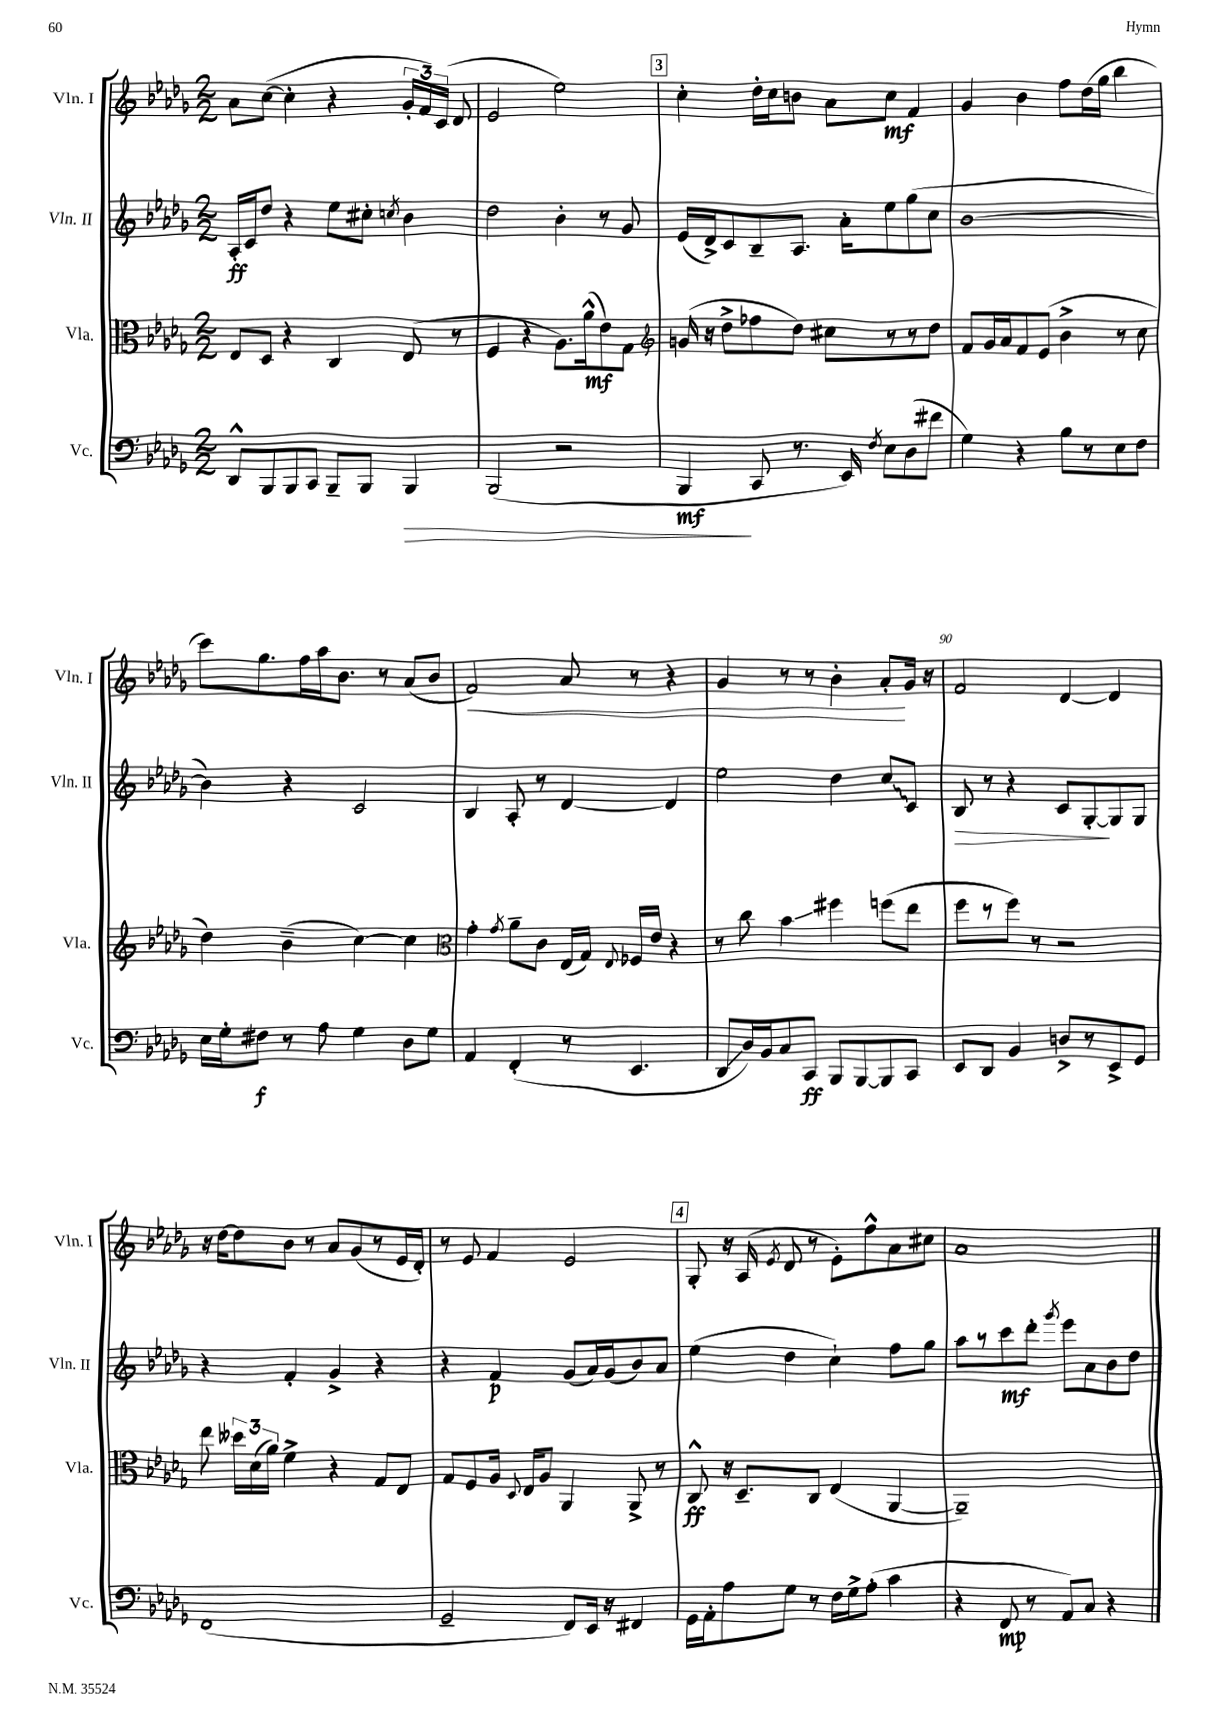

**kern	**kern	**kern	**kern
*staff4	*staff3	*staff2	*staff1
*clefF4	*clefC3	*clefG2	*clefG2
*k[b-e-a-d-g-]	*k[b-e-a-d-g-]	*k[b-e-a-d-g-]	*k[b-e-a-d-g-]
*M2/2	*M2/2	*M2/2	*M2/2
8DD-^^/L	8E-/L	16A-'/LL	8a-\L
.	.	16c/J	.
8BBB-/	8D-/J	8dd-/J	([8cc\J
8BBB-/	4r	4r	4cc'\]
8CC/J	.	.	.
8BBB-~/L	4C/	8ee-\L	4r
8BBB-/J	.	8cc#'\J	.
.	.	8qcc/	.
4BBB-/	(8E-/	4b-\	24g-'/LL
.	.	.	24f/)
.	.	.	(24c/JJ
.	8r	.	8d-/
=	=	=	=
(2BBB-/	4F/	2dd-\	2e-/
.	4r	.	.
2r	8.A-\L)	4b-'\	2ee-\)
.	(16a-^^\k	.	.
.	8e-\)	8r	.
.	8G-\J	8g-/	.
=	=	=	=
*	*clefG2	*	*
4BBB-/	(16g/	(16e-/LL	4cc'\
.	16r	16d-^/J)	.
.	8dd-^\L	8c/	.
8CC/	8ff-\	8B-~/	16dd-'\LL
.	.	.	16cc\J
8.r	8dd-\J)	8.A-/J	8b\J
.	8cc#\L	.	8a-\L
16EE-/)	.	16a-'\LK	.
8qF/	.	.	.
8E-\L	8r	8ee-\	8cc\J
(8D-\	8r	(8gg-\	4f/
8f#\J	8dd-\J	8cc\J	.
=	=	=	=
4G-\)	8f/L	[1b-	4g-/
.	16g-/L	.	.
.	16a-/J	.	.
4r	8f/	.	4b-\
.	(8e-/J	.	.
8B-\L	4b-^\	.	8ff\L
8r	.	.	(16dd-\L
.	.	.	16gg-\JJ
8E-\	8r	.	4bb-\
8F\J	8cc\	.	.
=	=	=	=
16E-\LL	4dd-\)	4b-\])	8ccc\L)
16G-'\J	.	.	.
8F#\J	.	.	8.gg-\
8r	(4b-~\	4r	.
.	.	.	16ff\L
8A-\	.	.	16aa-\J
.	.	.	8.b-\J
4G-\	[4cc\)	2c/	.
.	.	.	8r
8D-\L	4cc\]	.	(8a-/L
8G-\J	.	.	8b-/J
=	=	=	=
*	*clefC3	*	*
4AA-/	4g-'\	4B-/	2f/)
.	8qg-/	.	.
(4FF'/	8a-~\L	8A-'/	.
.	8c\J	8r	.
8r	(16E-/LL	[4d-/	8a-/
.	16G-/JJ)	.	.
.	8qqE-/	.	.
4.EE-/	16F-/LL	.	8r
.	16e-/JJ	.	.
.	4r	4d-/]	4r
=	=	=	=
8DD-/L	8r	2ee-\	4g-/
16D-/L)	8cc\	.	.
16BB-/J	.	.	.
8C/	4b-\	.	8r
8CC/J	.	.	8r
8BBB-/L	4ff#\	4dd-\	4b-'\
[8BBB-/	.	.	.
8BBB-/]	(8ff\L	8cc/L	8a-'/L
8CC/J	8ee-\J	8c/J	16g-/Jk
.	.	.	16r
=	=	=	=
8EE-/L	8ff\L	8B-/	2f/
8DD-/J	8r	8r	.
4BB-/	8ff\J)	4r	.
.	8r	.	.
8D^/L	2r	8c/L	[4d-/
8r	.	[8G-'/	.
8EE-^/	.	8G-/]	4d-/]
8GG-/J	.	8G-/J	.
=	=	=	=
(1FF	8ee-\	4r	16r
.	.	.	[16dd-\LK
.	24dd--\LL	.	8dd-\]
.	(24d-\	.	.
.	24a-\JJ)	.	.
.	4f^\	4f'/	8b-\J
.	.	.	8r
.	4r	4g-^/	8a-/L
.	.	.	(8g-/
.	8G-/L	4r	8r
.	8E-/J	.	16e-/L
.	.	.	16d-'/JJ)
=	=	=	=
2GG-~/	8G-/L	4r	8r
.	8F/	.	8e-/
.	16A-/Jk	4f/	4f/
.	8qqD-/	.	.
.	16E-/LK	.	.
.	8A-/J	.	.
8FF/L)	4AA-/	(8g-/L	2e-/
16EE-/Jk	.	16a-/L)	.
16r	.	(16g-/J	.
4FF#/	8AA-^/	8b-/)	.
.	8r	8a-/J	.
=	=	=	=
16GG-\LL	8C^^/	(4ee-\	8G-'/
16AA-'\J	.	.	.
8A-\	16r	.	16r
.	8.D-~/L	.	(16A-/
.	.	.	8qe-/
8G-\J	.	4dd-\	8d-/
8r	8C/J	.	8r
16F\LL	(4E-/	4cc`\)	8e-'\L)
16G-^\J	.	.	.
(8A-'\J	.	.	8ff^^\
4c\	[4AA-/	8ff\L	8a-\
.	.	8gg-\J	8cc#\J
=	=	=	=
4r	1AA-~])	8aa-\L	1a-
.	.	8r	.
8FF/	.	8ccc\	.
8r	.	8ddd-'\J	.
.	.	8qggg-/	.
8AA-/L)	.	8eee-\L	.
8C/J	.	8a-\	.
4r	.	8b-\	.
.	.	8dd-\J	.
==	==	==	==
*-	*-	*-	*-
